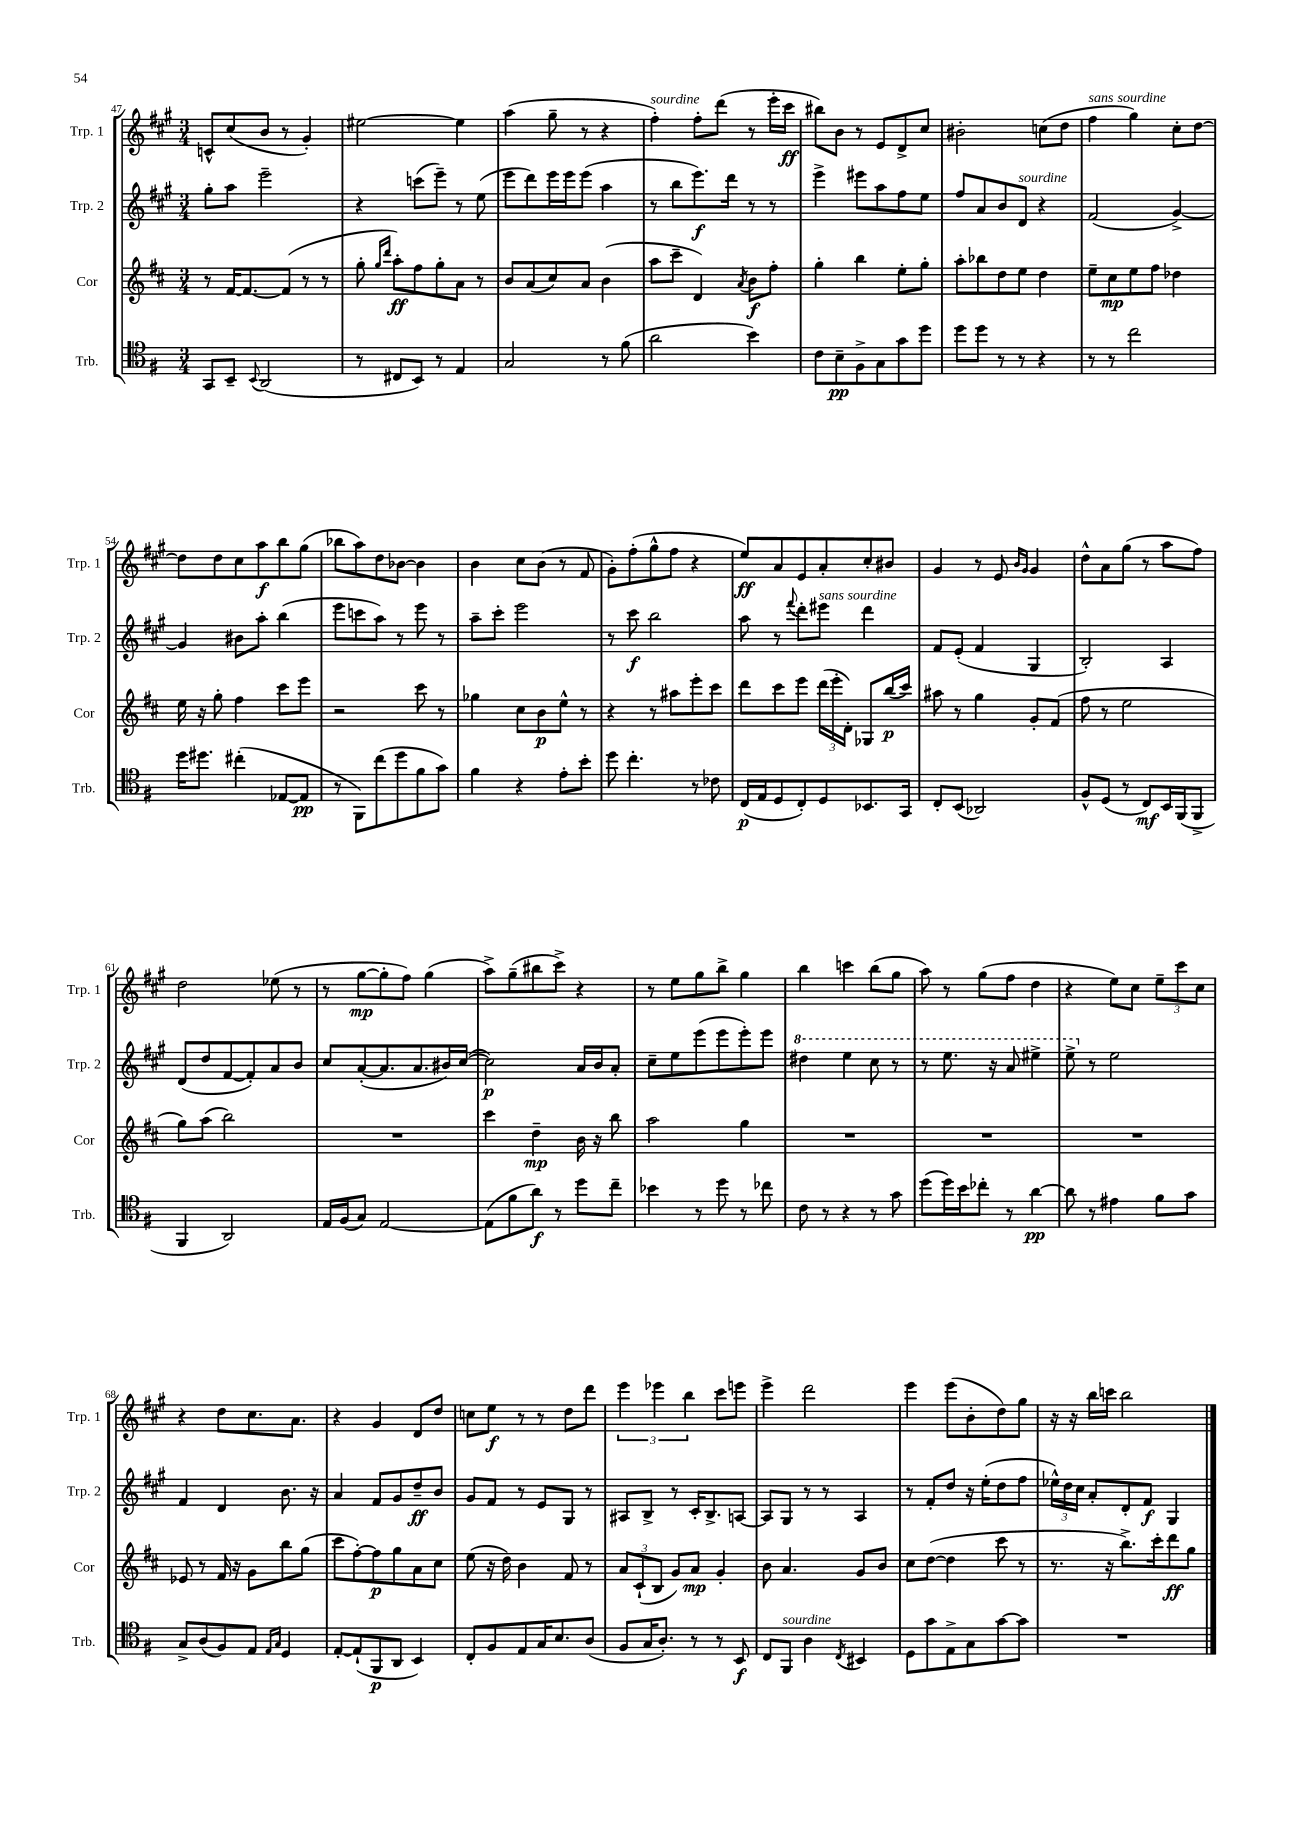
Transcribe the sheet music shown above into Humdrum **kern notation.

**kern	**dynam	**kern	**dynam	**kern	**dynam	**kern	**dynam
*part4	*part4	*part3	*part3	*part2	*part2	*part1	*part1
*staff4	*staff4	*staff3	*staff3	*staff2	*staff2	*staff1	*staff1
*I"Trb.	*	*I"Cor	*	*I"Trp. 2	*	*I"Trp. 1	*
*I'Trb.	*	*I'Cor	*	*I'Trp. 2	*	*I'Trp. 1	*
*clefC4	*	*clefG2	*	*clefG2	*	*clefG2	*
*k[f#]	*	*k[f#c#]	*	*k[f#c#g#]	*	*k[f#c#g#]	*
*M3/4	*	*M3/4	*	*M3/4	*	*M3/4	*
=47	=47	=47	=47	=47	=47	=47	=47
8GG/L	.	8r	.	8gg#'\L	.	8cn^^/L	.
8BB~/J	.	[16f#/KL	.	8aa\J	.	(8cc#/	.
.	.	8.f#/_	.	.	.	.	.
8qqBB/	.	.	.	.	.	.	.
(2AA/	.	.	.	2eee~\	.	8b/J	.
.	.	(8f#/J]	.	.	.	8r	.
.	.	8r	.	.	.	4g#'/)	.
.	.	8r	.	.	.	.	.
=48	=48	=48	=48	=48	=48	=48	=48
8r	.	8gg'\	.	4r	.	[2ee#X\	.
.	.	16qqgg/LL	.	.	.	.	.
.	.	16qqddd/JJ	.	.	.	.	.
8C#X/L	.	8aa'\L)	ff	.	.	.	.
8BB/J)	.	8ff#\	.	(8cccn\L	.	.	.
8r	.	8gg'\	.	8eee~\J)	.	.	.
4E/	.	8a\J	.	8r	.	4ee#\]	.
.	.	8r	.	(8ee\	.	.	.
=49	=49	=49	=49	=49	=49	=49	=49
2G/	.	8b/L	.	8eee\L	.	(4aa\	.
.	.	(8a/	.	8ddd\)	.	.	.
.	.	8cc#/)	.	16eee\L	.	8gg#~\	.
.	.	.	.	16eee\J	.	.	.
.	.	8a/J	.	(8eee\J	.	8r	.
8r	.	(4b\	.	4aa\	.	4r	.
(8f#\	.	.	.	.	.	.	.
=50	=50	=50	=50	=50	=50	=50	=50
!	!	!	!	!	!	!LO:TX:a:i:t=sourdine	!
2a\	.	8aa\L	.	8r	.	4ff#'\)	.
.	.	8ccc#~\J	.	8bb\L	.	.	.
.	.	4d/)	.	8.eee\)	f	8ff#'\L	.
.	.	.	.	.	.	(8ddd\J	.
.	.	.	.	16ddd\Jk	.	.	.
.	.	8qa/	.	.	.	.	.
4b\)	.	8b\L	f	8r	.	8r	.
.	.	8ff#'\J	.	8r	.	16eee'\LL	.
.	.	.	.	.	.	16ccc#\JJ	ff
=51	=51	=51	=51	=51	=51	=51	=51
8c\L	.	4gg'\	.	4eee^\	.	8bb#X\L)	.
8B~\	pp	.	.	.	.	8b\J	.
8F#^\	.	4bb\	.	8eee#X\L	.	8r	.
8G\	.	.	.	8aa\	.	8e/L	.
8g\	.	8ee'\L	.	8ff#\	.	8d^/	.
8dd\J	.	8gg'\J	.	8ee\J	.	8cc#/J	.
=52	=52	=52	=52	=52	=52	=52	=52
8dd\L	.	8aa'\L	.	8ff#/L	.	2b#X'\	.
8dd\J	.	8bb-X\	.	8a/	.	.	.
8r	.	8dd\	.	8b/	.	.	.
!	!	!	!	!LO:TX:a:i:t=sourdine	!	!	!
8r	.	8ee\J	.	8d/J	.	.	.
4r	.	4dd\	.	4r	.	(8ccn\L	.
.	.	.	.	.	.	8dd\J	.
=53	=53	=53	=53	=53	=53	=53	=53
!	!	!	!	!	!	!LO:TX:a:i:t=sans sourdine	!
8r	.	8ee~\L	.	(2f#/	.	4ff#\	.
8r	.	8cc#\	mp	.	.	.	.
2cc\	.	8ee\	.	.	.	4gg#\)	.
.	.	8ff#\J	.	.	.	.	.
.	.	4dd-X\	.	[4g#^/)	.	8cc#'\L	.
.	.	.	.	.	.	[8dd\J	.
!!LO:LB:g=z
=54	=54	=54	=54	=54	=54	=54	=54
16dd\KL	.	16ee\	.	4g#/]	.	8dd\L]	.
8.dd#X\J	.	16r	.	.	.	.	.
.	.	8gg'\	.	.	.	8dd\	.
(4cc#X'\	.	4ff#\	.	8b#X\L	.	8cc#\	.
.	.	.	.	8aa'\J	.	8aa\	f
[8E-X/L	.	8ccc#\L	.	(4bb\	.	8bb\	.
8E-/J]	pp	8eee\J	.	.	.	(8gg#\J	.
=55	=55	=55	=55	=55	=55	=55	=55
8r	.	2r	.	8eee\L	.	8bb-X\L	.
8FF#\L)	.	.	.	8cccn\	.	8aa\)	.
(8cc\	.	.	.	8aa\J)	.	8dd\	.
8dd\	.	.	.	8r	.	[8b-X\J	.
8f#\	.	8ccc#\	.	8eee\	.	4b-\]	.
8g\J)	.	8r	.	8r	.	.	.
=56	=56	=56	=56	=56	=56	=56	=56
4f#\	.	4gg-X\	.	8aa~\L	.	4b\	.
.	.	.	.	8ccc#'\J	.	.	.
4r	.	8cc#\L	.	2eee\	.	8cc#\L	.
.	.	8b\	p	.	.	(8b\J	.
8e'\L	.	8ee^^\J	.	.	.	8r	.
8b'\J	.	8r	.	.	.	8f#/	.
=57	=57	=57	=57	=57	=57	=57	=57
8dd\	.	4r	.	8r	.	8g#'\L)	.
4.cc'\	.	.	.	8ccc#\	f	(8ff#'\	.
.	.	8r	.	2bb\	.	8gg#^^\	.
.	.	8aa#X\L	.	.	.	8ff#\J	.
8r	.	8eee'\	.	.	.	4r	.
8c-X\	.	8ccc#\J	.	.	.	.	.
=58	=58	=58	=58	=58	=58	=58	=58
(16C/LL	p	8ddd\L	.	8aa\	.	8ee/L)	ff
16E/J	.	.	.	.	.	.	.
8D/	.	8ccc#\	.	8r	.	8a/	.
.	.	.	.	8qqfff#/	.	.	.
8C'/)	.	8eee\J	.	8ddd'\L	.	8e/	.
!	!	!	!	!LO:TX:a:i:t=sans sourdine	!	!	!
8D/	.	(24ddd\LL	.	8eee#X\J	.	8a'/	.
.	.	24eee'\	.	.	.	.	.
.	.	24d'\JJ)	.	.	.	.	.
8.BB-X/	.	8G-X/L	.	4ddd\	.	8cc#'/	.
.	.	(16bb/L	p	.	.	8b#X/J	.
16GG/Jk	.	16ccc#/JJ)	.	.	.	.	.
=59	=59	=59	=59	=59	=59	=59	=59
8C'/L	.	8aa#X\	.	8f#/L	.	4g#/	.
(8BB/J	.	8r	.	(8e'/J	.	.	.
2AA-X/)	.	4gg\	.	4f#/	.	8r	.
.	.	.	.	.	.	8e/	.
.	.	.	.	.	.	16qqb/LL	.
.	.	.	.	.	.	16qqg#/JJ	.
.	.	8g'/L	.	4G#/	.	4g#/	.
.	.	(8f#/J	.	.	.	.	.
=60	=60	=60	=60	=60	=60	=60	=60
8F#^^/L	.	8ff#\	.	2B'/)	.	8dd^^\L	.
(8D/J	.	8r	.	.	.	8a\	.
8r	.	2ee\	.	.	.	(8gg#\J	.
8C/L)	mf	.	.	.	.	8r	.
16BB/L	.	.	.	4A/	.	8aa\L	.
(16FF#/J	.	.	.	.	.	.	.
8FF#^/J	.	.	.	.	.	8ff#\J)	.
!!LO:LB:g=z
=61	=61	=61	=61	=61	=61	=61	=61
4FF#/	.	8gg\L)	.	(8d/L	.	2dd\	.
.	.	(8aa\J	.	8dd/	.	.	.
2AA/)	.	2bb\)	.	[8f#/	.	.	.
.	.	.	.	8f#'/])	.	.	.
.	.	.	.	8a/	.	(8ee-X\	.
.	.	.	.	8b/J	.	8r	.
=62	=62	=62	=62	=62	=62	=62	=62
16E/LL	.	2.r	.	8cc#/L	.	8r	.
(16F#/J	.	.	.	.	.	.	.
8G/J)	.	.	.	([8a'/	.	[8gg#\L	mp
[2E/	.	.	.	8.a/]	.	8gg#'\]	.
.	.	.	.	.	.	8ff#\J)	.
.	.	.	.	8.a/	.	.	.
.	.	.	.	.	.	(4gg#\	.
.	.	.	.	16b#X/L)	.	.	.
.	.	.	.	([16cc#/JJ	.	.	.
=63	=63	=63	=63	=63	=63	=63	=63
(8E\L]	.	4ccc#\	.	2cc#\])	p	8aa^\L)	.
8f#\	.	.	.	.	.	(8gg#~\	.
8a\J)	f	4dd~\	mp	.	.	8bb#X\	.
8r	.	.	.	.	.	8ccc#^\J)	.
8dd\L	.	16b\	.	16a/LL	.	4r	.
.	.	16r	.	16b/J	.	.	.
8cc~\J	.	8bb\	.	8a'/J	.	.	.
=64	=64	=64	=64	=64	=64	=64	=64
4b-X\	.	2aa\	.	8cc#~\L	.	8r	.
.	.	.	.	8ee\	.	8ee\L	.
8r	.	.	.	(8eee\	.	8gg#\	.
8dd\	.	.	.	8eee\	.	8bb^\J	.
8r	.	4gg\	.	8eee'\)	.	4gg#\	.
8cc-X\	.	.	.	8eee\J	.	.	.
=65	=65	=65	=65	=65	=65	=65	=65
*	*	*	*	*8va	*	*	*
8c\	.	2.r	.	4ddd#X\	.	4bb\	.
8r	.	.	.	.	.	.	.
4r	.	.	.	4eee\	.	4cccn\	.
8r	.	.	.	8ccc#\	.	(8bb\L	.
8g\	.	.	.	8r	.	8gg#\J	.
=66	=66	=66	=66	=66	=66	=66	=66
(8dd\L	.	2.r	.	8r	.	8aa\)	.
16dd\L)	.	.	.	8.eee\	.	8r	.
16b\J	.	.	.	.	.	.	.
8cc-X'\J	.	.	.	.	.	(8gg#\L	.
.	.	.	.	16r	.	.	.
8r	.	.	.	8aa/	.	8ff#\J	.
[4a\	pp	.	.	4eee#X^\	.	4dd\	.
=67	=67	=67	=67	=67	=67	=67	=67
8a\]	.	2.r	.	8eee^\	.	4r	.
*	*	*	*	*X8va	*	*	*
8r	.	.	.	8r	.	.	.
4e#X\	.	.	.	2ee\	.	8ee\L)	.
.	.	.	.	.	.	8cc#\J	.
8f#\L	.	.	.	.	.	12ee~\L	.
.	.	.	.	.	.	12ccc#\	.
8g\J	.	.	.	.	.	.	.
.	.	.	.	.	.	12cc#\J	.
!!LO:LB:g=z
=68	=68	=68	=68	=68	=68	=68	=68
8G^/L	.	8e-X/	.	4f#/	.	4r	.
(8A/	.	8r	.	.	.	.	.
8F#/)	.	16f#/	.	4d/	.	8dd\L	.
.	.	16r	.	.	.	.	.
8E/J	.	8g\L	.	.	.	8.cc#\	.
16qqE/LL	.	.	.	.	.	.	.
16qqG/JJ	.	.	.	.	.	.	.
4D/	.	8bb\	.	8.b\	.	.	.
.	.	.	.	.	.	8.a\J	.
.	.	(8gg\J	.	.	.	.	.
.	.	.	.	16r	.	.	.
=69	=69	=69	=69	=69	=69	=69	=69
[8E'/L	.	8ccc#\L	.	4a/	.	4r	.
(8E`/]	.	[8ff#'\)	.	.	.	.	.
8FF#/	p	8ff#\]	p	8f#/L	.	4g#/	.
8AA/J	.	8gg\	.	8g#/	.	.	.
4BB/)	.	8a\	.	8dd~/	ff	8d/L	.
.	.	8cc#\J	.	8b/J	.	8dd/J	.
=70	=70	=70	=70	=70	=70	=70	=70
8C'/L	.	(8ee\	.	8g#/L	.	8ccn\L	.
8F#/	.	16r	.	8f#/J	.	8ee\J	f
.	.	16dd\)	.	.	.	.	.
8E/	.	4b\	.	8r	.	8r	.
16G/K	.	.	.	8e/L	.	8r	.
8.B/	.	.	.	.	.	.	.
.	.	8f#/	.	8G#/J	.	8dd\L	.
(8A/J	.	8r	.	8r	.	8ddd\J	.
=71	=71	=71	=71	=71	=71	=71	=71
8F#/L	.	12a/L	.	8A#X/L	.	6eee\	.
.	.	(12c#`/	.	.	.	.	.
16G/K	.	.	.	8B^/J	.	.	.
.	.	12B/J	.	.	.	6eee-X\	.
8.A'/J)	.	.	.	.	.	.	.
.	.	8g/L)	.	8r	.	.	.
.	.	.	.	.	.	6bb\	.
8r	.	8a/J	mp	16c#'/KL	.	.	.
.	.	.	.	8.B^/	.	.	.
8r	.	4g'/	.	.	.	8ccc#\L	.
8BB/	f	.	.	[8An/J	.	8eeen\J	.
=72	=72	=72	=72	=72	=72	=72	=72
8C/L	.	8b\	.	8A/L]	.	4eee^\	.
!LO:TX:a:i:t=sourdine	!	!	!	!	!	!	!
8FF#/J	.	4.a/	.	8G#/J	.	.	.
4A\	.	.	.	8r	.	2ddd\	.
.	.	.	.	8r	.	.	.
8qC/	.	.	.	.	.	.	.
4BB#X/	.	8g/L	.	4A/	.	.	.
.	.	8b/J	.	.	.	.	.
=73	=73	=73	=73	=73	=73	=73	=73
8D\L	.	8cc#\L	.	8r	.	4eee\	.
8g\	.	([8dd\J	.	8f#'/L	.	.	.
8E^\	.	4dd\]	.	8dd/J	.	(8eee\L	.
8G\	.	.	.	16r	.	8b'\	.
.	.	.	.	(16ee'\KL	.	.	.
[8g\	.	8ccc#\	.	8dd\	.	8dd\)	.
8g\J]	.	8r	.	8ff#\J	.	8gg#\J	.
=74	=74	=74	=74	=74	=74	=74	=74
2.r	.	8.r	.	24ee-X^^\LL)	.	16r	.
.	.	.	.	24dd\	.	.	.
.	.	.	.	.	.	16r	.
.	.	.	.	24cc#\JJ	.	.	.
.	.	.	.	8a'/L	.	16bb\LL	.
.	.	16r	.	.	.	16cccn\JJ	.
.	.	8.bb^\L)	.	8d'/	.	2bb\	.
.	.	.	.	8f#/J	f	.	.
.	.	16ccc#'\k	.	.	.	.	.
.	.	8ddd\	ff	4G#/	.	.	.
.	.	8gg\J	.	.	.	.	.
==	==	==	==	==	==	==	==
*-	*-	*-	*-	*-	*-	*-	*-
